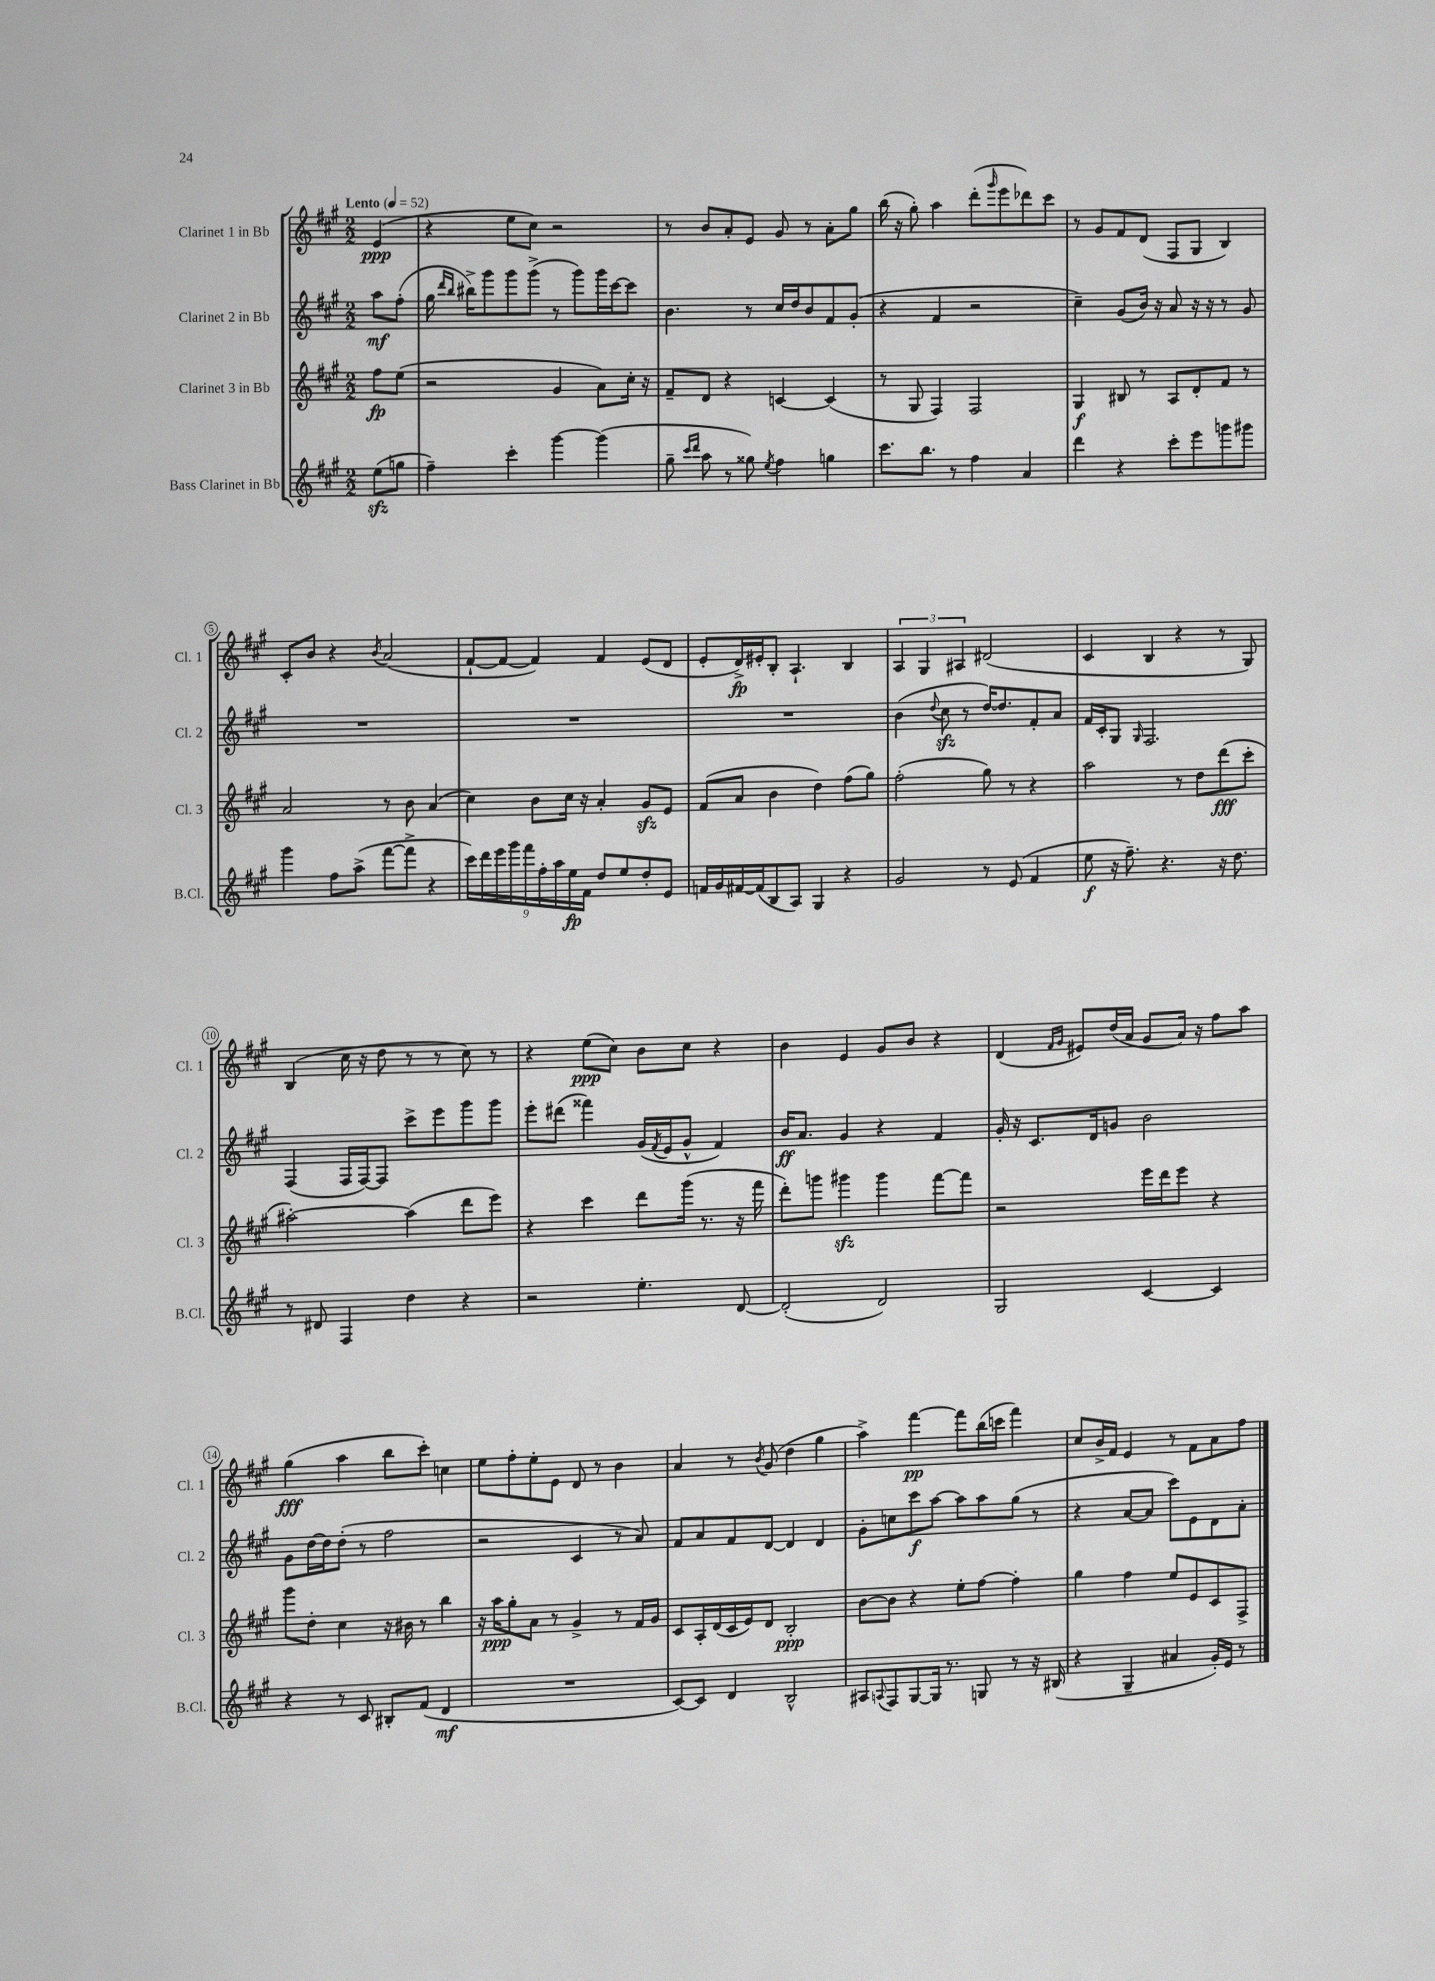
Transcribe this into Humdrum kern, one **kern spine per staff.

**kern	**kern	**kern	**kern
*staff4	*staff3	*staff2	*staff1
*clefG2	*clefG2	*clefG2	*clefG2
*k[f#c#g#]	*k[f#c#g#]	*k[f#c#g#]	*k[f#c#g#]
*M2/2	*M2/2	*M2/2	*M2/2
*MM52	*MM52	*MM52	*MM52
(8ee	8ff#	8aa	(4e
8gg	(8ee	(8ff#'	.
=	=	=	=
4ff#~)	2r	16gg#	4r
.	.	16qqddd	.
.	.	16qqbb	.
.	.	16bb#^)	.
.	.	8ggg#	.
4ccc#'	.	8ggg#	8ee
.	.	(8ggg#^	8cc#)
[4ggg#	4g#	8r	2r
.	.	8ggg#)	.
(4ggg#]	8a)	16ggg#	.
.	.	[16ccc#	.
.	16cc#'	8ccc#]	.
.	16r	.	.
=	=	=	=
8gg#~	8f#~	4.b	8r
16qqccc#	.	.	.
16qqddd	.	.	.
8aa	8d	.	8b
8r	4r	.	8a'
8gg##)	.	8r	8e
8qee	.	.	.
4ff#	[4c	16cc#	8g#
.	.	16dd	.
.	.	8b	8r
4gg	(4c]	8f#	8a'
.	.	(8g#'	8gg#
=	=	=	=
8.ccc#	8r	4r	(16bb
.	.	.	16r
.	8G#	.	8gg#')
8.bb	.	.	.
.	4F#)	4f#	4aa
8r	.	.	.
4ff#	2F#	2r	(8ddd'
.	.	.	16qqggg#
.	.	.	8eee
4a	.	.	8ddd-)
.	.	.	8ccc#
=	=	=	=
4ddd	4G#	4cc#~)	8r
.	.	.	8g#
4r	8B#	(8g#	8f#
.	8r	16b)	(8d
.	.	16r	.
8ccc#'	8A	8a	8F#
8eee	8d'	16r	8G#
.	.	16r	.
8ggg	8f#	8r	4B)
8ggg#	8r	8g#	.
=	=	=	=
4ggg#	2a	1r	8c#'
.	.	.	8b
8ff#	.	.	4r
(8aa^	.	.	.
.	.	.	8qb
[8fff#	8r	.	(2a
8fff#^]	8b	.	.
4r	(4a	.	.
=	=	=	=
18ccc#)	4cc#)	1r	[8f#`
18ddd	.	.	.
18eee	.	.	.
.	.	.	8f#_
18ggg#	.	.	.
18fff#	.	.	.
.	8b	.	4f#])
18ff#'	.	.	.
18aa	.	.	.
.	16cc#	.	.
18ee	.	.	.
.	16r	.	.
18f#	.	.	.
8dd	4a'	.	4f#
8ee	.	.	.
8dd'	8g#	.	(8e
8e	8e	.	8d
=	=	=	=
16f	(8f#	1r	8e'
16g#	.	.	.
[16f#	8a	.	16d^)
(16f#]	.	.	16e#'
8B	4b	.	8B'
8A)	.	.	4.A`
4G#	4dd)	.	.
4r	(8ff#	.	4B
.	8gg#)	.	.
=	=	=	=
2g#	(2ff#'	(4b	6A
.	.	.	6G#
.	.	8qqdd	.
.	.	8cc#	.
.	.	.	6A#
.	.	8r	.
8r	8gg#)	[16dd)	(2d#
.	.	8.dd]	.
(8e	8r	.	.
4f#	4r	8f#'	.
.	.	8a	.
=	=	=	=
8ee	2aa	16f#	4c#
.	.	16c#'	.
16r	.	8G#	.
8.ff#~)	.	.	.
.	.	16qqG#	.
.	.	2.F#	4B
4.r	.	.	.
.	8r	.	4r
.	8dd	.	.
16r	(8ddd	.	8r
8.dd	.	.	.
.	8ccc#'	.	8G#)
=	=	=	=
8r	[2aa#')	(4F#	(4B
8d#	.	.	.
4F#	.	16F#	16cc#
.	.	[16F#)	16r
.	.	8F#]	8dd
4dd	(4aa#]	8ccc#^	8r
.	.	8eee	8r
4r	8ddd	8ggg#	8cc#)
.	8eee)	8ggg#	8r
=	=	=	=
2r	4r	8eee'	4r
.	.	(8ddd#	.
.	4ccc#	4fff##)	(8ee
.	.	.	8cc#)
4.ee'	8ddd	(16g#	8b
.	.	8qf#	.
.	.	16e	.
.	(16ggg#	8g#^^	8cc#
.	8.r	.	.
.	.	4f#)	4r
[8d	16r	.	.
.	16fff#	.	.
=	=	=	=
(2d']	8ddd')	16b	4b
.	.	8.a	.
.	8ggg	.	.
.	4ggg#	4g#	4e
2d)	4ggg#	4r	8g#
.	.	.	8b
.	[8fff#	4f#	4r
.	8fff#]	.	.
=	=	=	=
2G#	2r	16g#'	(4d
.	.	16r	.
.	.	8.c#	.
.	.	.	16qqf#
.	.	.	16qqg#
.	.	.	8e#)
.	.	16d	.
.	.	8g	(16dd
.	.	.	16a
[4c#	16eee	2b	8g#
.	16ddd	.	.
.	8eee	.	16a)
.	.	.	16r
4c#]	4r	.	8ff#
.	.	.	8aa
=	=	=	=
4r	8ggg#	8g#	(4gg#
.	8dd'	[16dd	.
.	.	16dd]	.
8r	4cc#	(8dd'	4aa
8c#	.	8r	.
8B#'	16r	2ff#	8bb
.	16b#	.	.
(8f#	8r	.	8ccc#')
4d	4bb	.	4cc
=	=	=	=
1r	16r	2r	8ee
.	16aa	.	.
.	8gg#'	.	8ff#'
.	8a	.	8ee'
.	8r	.	8e
.	4g#^	4c#	8d
.	.	.	8r
.	8r	8r	4b
.	16f#	8a)	.
.	16g#	.	.
=	=	=	=
[8c#)	8c#	8f#	4a
8c#]	16A'	8a	.
.	(16d	.	.
4d	16c#	8f#	8r
.	16e)	.	.
.	.	.	8qb
.	8d	[8d	(8g#
2B^^	2B'	4d]	4dd
.	.	4d	4gg#
=	=	=	=
8A#	[8b	8g#'	4aa^)
8qqA	.	.	.
8F#	8b]	8cc	.
[8G#	4r	8ccc#	[4fff#
16G#]	.	[8aa	.
8.r	.	.	.
.	8ee'	8aa]	8fff#]
8G	[8ff#	8aa	(16bb
.	.	.	16ccc
8r	4ff#']	(8gg#	4fff#)
16r	.	8r	.
(16B#	.	.	.
=	=	=	=
4r	4gg#	4r	8cc#
.	.	.	16b^
.	.	.	16f#
4G#~	4ff#	[8a	4e
.	.	8a]	.
4a#	8ee	8ccc#)	8r
.	8e	8e	8f#
16g#')	8c#	8d	8a
16e	.	.	.
8r	8F#^	8a'	8ff#
==	==	==	==
*-	*-	*-	*-
